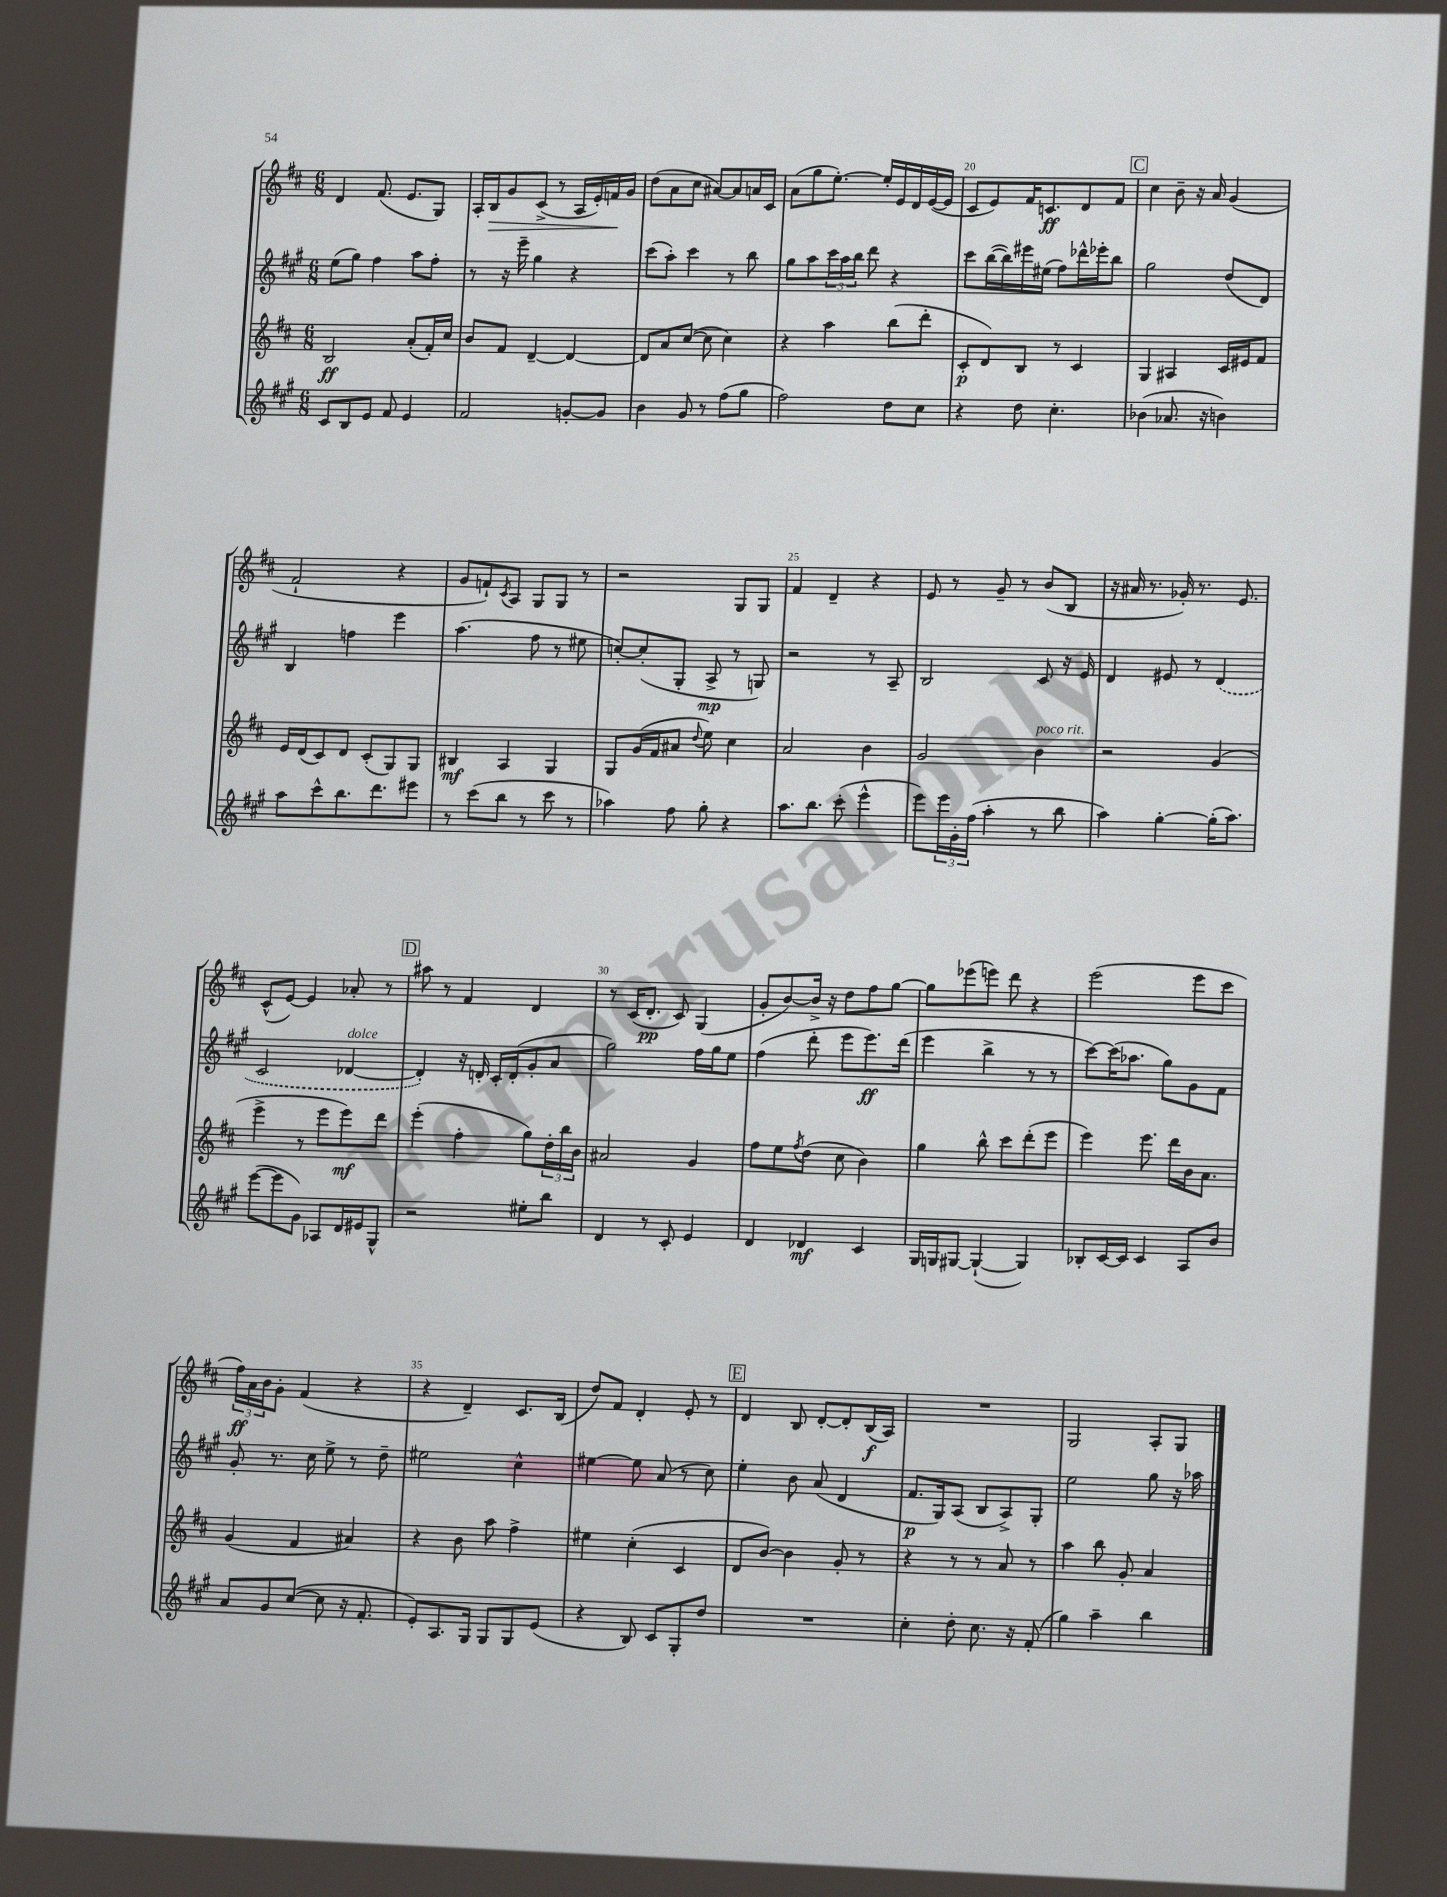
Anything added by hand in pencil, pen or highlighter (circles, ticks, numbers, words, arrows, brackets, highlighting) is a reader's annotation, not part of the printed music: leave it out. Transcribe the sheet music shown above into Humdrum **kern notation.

**kern	**dynam	**kern	**dynam	**kern	**dynam	**kern	**dynam
*part4	*part4	*part3	*part3	*part2	*part2	*part1	*part1
*staff4	*staff4	*staff3	*staff3	*staff2	*staff2	*staff1	*staff1
*clefG2	*	*clefG2	*	*clefG2	*	*clefG2	*
*k[f#c#g#]	*	*k[f#c#]	*	*k[f#c#g#]	*	*k[f#c#]	*
*M6/8	*	*M6/8	*	*M6/8	*	*M6/8	*
=16	=16	=16	=16	=16	=16	=16	=16
8c#/L	.	2B/	ff	(8ee\L	.	4d/	.
8B/	.	.	.	8gg#\J)	.	.	.
8e/J	.	.	.	4ff#\	.	(8.f#/	.
8f#/	.	.	.	.	.	.	.
.	.	.	.	.	.	8.e/L	.
4e/	.	(8a'/L	.	8aa\L	.	.	.
.	.	16f#'/L)	.	8ff#'\J	.	8G/J)	.
.	.	16cc#/JJ	.	.	.	.	.
=17	=17	=17	=17	=17	=17	=17	=17
2f#/	.	8b/L	.	8r	.	16A'/LL	.
!	!	!	!	!	!	!	!LO:HP:b
.	.	.	.	.	.	16B/J	>
.	.	8f#/J	.	16r	.	8g/	.
.	.	.	.	16eee~\	.	.	.
.	.	[4d~/	.	4gg#\	.	(8c#^/J	.
.	.	.	.	.	.	8r	.
[8gn'/L	.	4d/_	.	4r	.	16A/LL	.
.	.	.	.	.	.	16e'/)	.
8g/J]	.	.	.	.	.	16fn/	.
.	.	.	.	.	.	16g/JJ	]
=18	=18	=18	=18	=18	=18	=18	=18
4b\	.	8d/L]	.	(8ccc#\L	.	(8dd\L	.
.	.	8a/	.	8aa'\J)	.	8a\	.
8g#/	.	([8cc#/J	.	4ccc#\	.	8cc#\J	.
8r	.	8cc#\]	.	.	.	[8a#X/L)	.
(8ff#\L	.	4cc#\)	.	8r	.	8a#/]	.
8gg#\J	.	.	.	8bb\	.	16an/L	.
.	.	.	.	.	.	16c#/JJ	.
=19	=19	=19	=19	=19	=19	=19	=19
2ff#\)	.	4r	.	8gg#\L	.	(8a\L	.
.	.	.	.	8aa\	.	8gg\	.
.	.	4aa\	.	24ccc#\L	.	[8.ee'\J)	.
.	.	.	.	24aa\	.	.	.
.	.	.	.	24bb\JJ	.	.	.
.	.	.	.	8ddd\	.	.	.
.	.	.	.	.	.	16ee'/LL]	.
8dd\L	.	(8bb\L	.	4r	.	16e/	.
.	.	.	.	.	.	16d/	.
8cc#\J	.	8ddd'\J	.	.	.	([16e/	.
.	.	.	.	.	.	16e/JJ]	.
=20	=20	=20	=20	=20	=20	=20	=20
4r	.	8c#'/L	p	8ccc#\L	.	8c#/L	.
.	.	8d/)	.	([16bb\L	.	8e/)	.
.	.	.	.	16bb\])	.	.	.
8dd\	.	8B/J	.	16eee#X\	.	16f#/K	.
.	.	.	.	(16ee#X\JJ	.	8.cn/	ff
4.cc#'\	.	8r	.	8ff#\L)	.	.	.
.	.	4c#/	.	16ddd-X^^\L	.	8d/	.
.	.	.	.	16eee-X'\J	.	.	.
.	.	.	.	8bb\J	.	8f#/J	.
!!LO:REH:place=s1:t=C
=21	=21	=21	=21	=21	=21	=21	=21
(4b-X\	.	4G/	.	2gg#\	.	4cc#\	.
8.a-X/	.	4A#X/	.	.	.	8b~\	.
.	.	.	.	.	.	16r	.
16r	.	.	.	.	.	16a/	.
4bn\)	.	16c#/LL	.	(8dd/L	.	(4g/	.
.	.	16e#X/J	.	.	.	.	.
.	.	8f#/J	.	8d/J)	.	.	.
!!LO:LB:g=z
=22	=22	=22	=22	=22	=22	=22	=22
8aa\L	.	16e/LL	.	4B/	.	2f#`/	.
.	.	(16d/J	.	.	.	.	.
8ccc#^^\	.	8c#/)	.	.	.	.	.
8.bb\	.	8d/J	.	4ffn\	.	.	.
.	.	(8c#'/L	.	.	.	.	.
8.ddd\	.	.	.	.	.	.	.
.	.	8G/)	.	4eee\	.	4r	.
8eee#X\J	.	8G/J	.	.	.	.	.
=23	=23	=23	=23	=23	=23	=23	=23
8r	.	4B#X/	mf	(4.aa\	.	8g/L	.
(8ccc#\L	.	.	.	.	.	8fn`/)	.
.	.	.	.	.	.	8qc#/	.
8bb\J	.	4A/	.	.	.	8A/J	.
8r	.	.	.	8ff#\	.	8G/L	.
8ccc#\	.	4G/	.	8r	.	8G/J	.
8r	.	.	.	8ee#X\	.	8r	.
=24	=24	=24	=24	=24	=24	=24	=24
4aa-X\)	.	8G/L	.	[8ccn'/L)	.	2r	.
.	.	(16g/L	.	(8cc'/]	.	.	.
.	.	16f#/J	.	.	.	.	.
8ff#\	.	8a#X/J	.	8G#'/J	.	.	.
.	.	8qqdd/	.	.	.	.	.
8gg#'\	.	8ee\)	.	8A^/	mp	.	.
4r	.	4cc#\	.	8r	.	8G/L	.
.	.	.	.	8Gn/)	.	8G/J	.
=25	=25	=25	=25	=25	=25	=25	=25
8.aa\L	.	2a/	.	2r	.	4f#/	.
8.bb\J	.	.	.	.	.	.	.
.	.	.	.	.	.	4d~/	.
(8ccc#'\	.	.	.	.	.	.	.
4eee^^\	.	4b\	.	8r	.	4r	.
.	.	.	.	8A~/	.	.	.
=26	=26	=26	=26	=26	=26	=26	=26
8eee\L)	.	2g/	.	2B/	.	8e/	.
24eee\L	.	.	.	.	.	8r	.
24g#'\	.	.	.	.	.	.	.
(24ff#\JJ	.	.	.	.	.	.	.
4aa'\	.	.	.	.	.	8g~/	.
.	.	.	.	.	.	8r	.
!	!	!LO:TX:a:i:t=poco rit.	!	!	!	!	!
8r	.	4b\	.	8c#/	.	(8b/L	.
8bb\	.	.	.	16r	.	8B/J	.
.	.	.	.	16e/	.	.	.
=27	=27	=27	=27	=27	=27	=27	=27
4aa\)	.	2r	.	4d/	.	16r	.
.	.	.	.	.	.	16a#X/	.
.	.	.	.	.	.	8.r	.
[4gg#'\	.	.	.	8e#X/	.	.	.
.	.	.	.	.	.	16g-X'/)	.
.	.	.	.	8r	.	8.r	.
(16gg#'\KL]	.	(4g/	.	(4d/	.	.	.
8.aa\J)	.	.	.	.	.	8.e/	.
!!LO:LB:g=z
=28	=28	=28	=28	=28	=28	=28	=28
([8eee\L	.	4eee^\	.	2c#/	.	(8c#^^/L	.
8eee\]	.	.	.	.	.	[8e/J)	.
8g#\J)	.	8r	.	.	.	4e/]	.
8A-X/L	.	8eee\L	.	.	.	.	.
!	!	!	!	!LO:TX:a:i:t=dolce	!	!	!
16d/L	.	8eee\)	mf	[4d-X/	.	8a-X'/	.
16e#X/J	.	.	.	.	.	.	.
8G#^^/J	.	8ddd\J	.	.	.	8r	.
!!LO:REH:place=s1:t=D
=29	=29	=29	=29	=29	=29	=29	=29
2r	.	(4eee'\	.	4d-'/])	.	8aa#X\	.
.	.	.	.	.	.	8r	.
.	.	4ff#'\	.	16r	.	4f#/	.
.	.	.	.	16dn'/	.	.	.
.	.	.	.	16c#'/LL	.	.	.
.	.	.	.	(16d'/J	.	.	.
8ee#X'\L	.	8gg\L)	.	8g#'/	.	4d/	.
8bb\J	.	24dd'\L	.	8a/J	.	.	.
.	.	24bb\	.	.	.	.	.
.	.	24b\JJ	.	.	.	.	.
=30	=30	=30	=30	=30	=30	=30	=30
4d/	.	2a#X/	.	2gg#\)	.	8r	.
.	.	.	.	.	.	(16c#/KL	.
.	.	.	.	.	.	8.d'/J	pp
8r	.	.	.	.	.	.	.
8c#'/	.	.	.	.	.	8c#/)	.
4e/	.	4g/	.	16ff#\LL	.	(4G/	.
.	.	.	.	16gg#\J	.	.	.
.	.	.	.	8ee\J	.	.	.
=31	=31	=31	=31	=31	=31	=31	=31
4d/	.	8ff#\L	.	(4ff#\	.	8g'/L	.
.	.	8ee\	.	.	.	[8b/)	.
.	.	8qff#/	.	.	.	.	.
4d-X/	mf	(8dd\J	.	8ddd'\	.	16b^/Jk]	.
.	.	.	.	.	.	16r	.
.	.	8cc#\	.	8eee\L	.	8dd\L	.
4c#/	.	4b\)	.	8.eee\)	ff	8ff#\	.
.	.	.	.	.	.	[8gg\J	.
.	.	.	.	(16ddd\Jk	.	.	.
=32	=32	=32	=32	=32	=32	=32	=32
16G#/LL	.	4gg\	.	4eee\	.	8gg\L]	.
16Gn/J	.	.	.	.	.	.	.
[8G#X/J	.	.	.	.	.	(8eee-X\	.
(4G#`/_	.	8bb^^\	.	4bb^\	.	8eeen\J)	.
.	.	8ccc#\L	.	.	.	8ddd\	.
4G#/])	.	(8ddd'\	.	8r	.	4r	.
.	.	8eee\J	.	8r	.	.	.
=33	=33	=33	=33	=33	=33	=33	=33
8B-X'/L	.	4eee\)	.	[8ccc#\L)	.	(2eee\	.
[16c#/L	.	.	.	(16ccc#\K]	.	.	.
16c#/JJ]	.	.	.	8.aa-X\J	.	.	.
4c#/	.	8.eee\	.	.	.	.	.
.	.	.	.	8gg#\L)	.	.	.
.	.	16ddd\LL	.	.	.	.	.
8A/L	.	16b\J	.	8g#\	.	8eee\L	.
.	.	8.a\J	.	.	.	.	.
8b/J	.	.	.	8f#\J	.	8ccc#\J	.
!!LO:LB:g=z
=34	=34	=34	=34	=34	=34	=34	=34
8a/L	.	(4g/	.	8g#'/	.	24ff#\LL)	ff
.	.	.	.	.	.	24a\	.
.	.	.	.	.	.	24b\J	.
8g#/	.	.	.	8.r	.	8g'\J	.
([8cc#/J	.	4f#/	.	.	.	(4f#/	.
.	.	.	.	16cc#\	.	.	.
8cc#\]	.	.	.	8ee^\	.	.	.
16r	.	4a#X/)	.	8r	.	4r	.
8.f#'/	.	.	.	.	.	.	.
.	.	.	.	8dd~\	.	.	.
=35	=35	=35	=35	=35	=35	=35	=35
8e'/L)	.	4r	.	2ee#X\	.	4r	.
8.A/	.	.	.	.	.	.	.
.	.	8b\	.	.	.	4d~/)	.
16G#/Jk	.	.	.	.	.	.	.
8G#/L	.	8aa\	.	.	.	.	.
8G#/	.	4ff#^\	.	4cc#^^\	.	8.c#/L	.
(8e/J	.	.	.	.	.	.	.
.	.	.	.	.	.	(16B/Jk	.
=36	=36	=36	=36	=36	=36	=36	=36
4r	.	4ee#X\	.	[4ee#X\	.	8dd/L)	.
.	.	.	.	.	.	8f#/J	.
8B/)	.	(4cc#'\	.	8ee#\]	.	4d'/	.
8c#/L	.	.	.	(8a/	.	.	.
8G#'/	.	4c#/	.	8r	.	8e'/	.
8dd/J	.	.	.	8cc#\)	.	8r	.
!!LO:REH:place=s1:t=E
=37	=37	=37	=37	=37	=37	=37	=37
2.r	.	8d/L	.	4ee'\	.	4d/	.
.	.	[8b/J)	.	.	.	.	.
.	.	4b\]	.	8b\	.	8B/	.
.	.	.	.	(8a/	.	[8d'/L	.
.	.	8g'/	.	4d/	.	8d'/]	.
.	.	8r	.	.	.	(16B/L	f
.	.	.	.	.	.	16A/JJ)	.
=38	=38	=38	=38	=38	=38	=38	=38
4cc#'\	.	4r	.	8.f#/L	p	2.r	.
.	.	.	.	16G#/k)	.	.	.
8dd'\	.	8r	.	(8A/J	.	.	.
8.cc#\	.	8r	.	8B/L	.	.	.
.	.	8a/	.	8A^/)	.	.	.
16r	.	.	.	.	.	.	.
(8f#'/	.	8r	.	8G#'/J	.	.	.
=39	=39	=39	=39	=39	=39	=39	=39
4gg#\)	.	4aa\	.	2ee\	.	2G/	.
4aa~\	.	8bb\	.	.	.	.	.
.	.	8g'/	.	.	.	.	.
4bb\	.	4a/	.	8gg#\	.	8A'/L	.
.	.	.	.	16r	.	8G/J	.
.	.	.	.	16aa-X\	.	.	.
==	==	==	==	==	==	==	==
*-	*-	*-	*-	*-	*-	*-	*-
